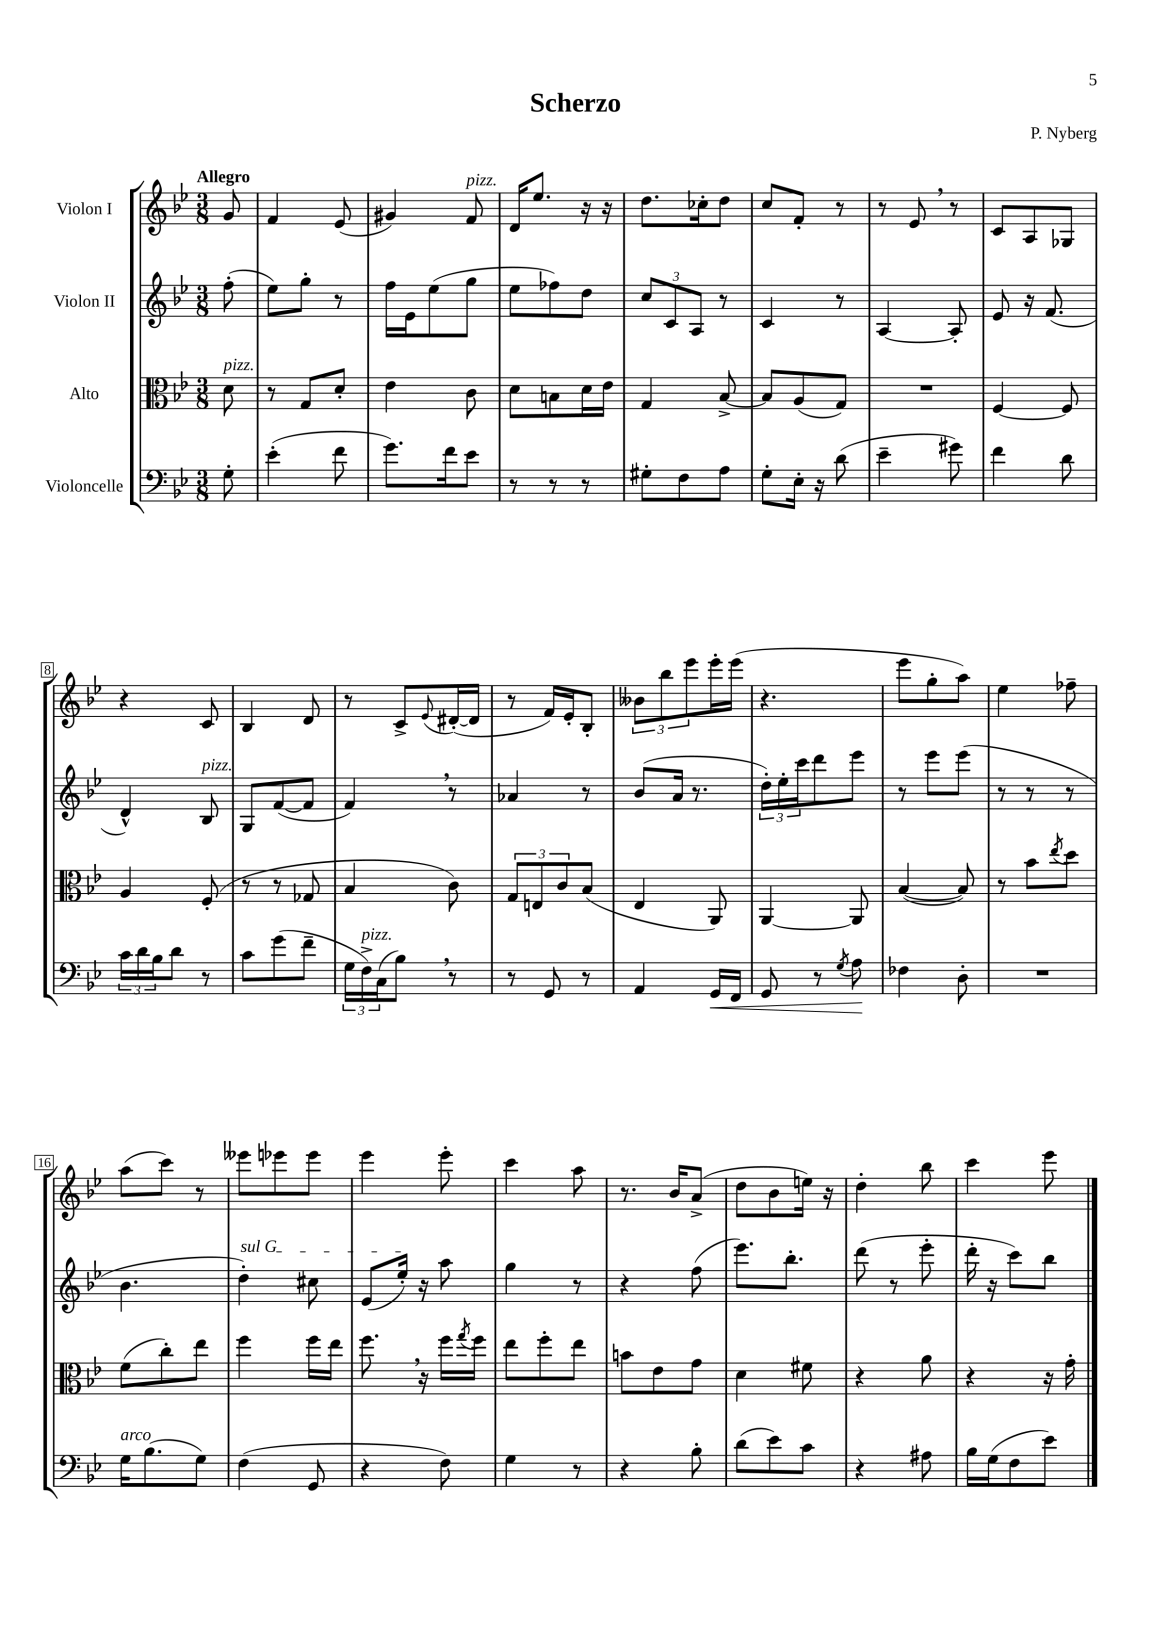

**kern	**kern	**kern	**kern
*staff4	*staff3	*staff2	*staff1
*clefF4	*clefC3	*clefG2	*clefG2
*k[b-e-]	*k[b-e-]	*k[b-e-]	*k[b-e-]
*M3/8	*M3/8	*M3/8	*M3/8
8G'	8d	(8ff'	8g
=	=	=	=
(4e-'	8r	8ee-)	4f
.	8G	8gg'	.
8f	8d'	8r	(8e-
=	=	=	=
8.g)	4e-	16ff	4g#)
.	.	16e-	.
.	.	(8ee-	.
16f	.	.	.
8e-	8c	8gg	8f
=	=	=	=
8r	8d	8ee-	16d
.	.	.	8.ee-
8r	8B	8ff-)	.
8r	16d	8dd	16r
.	16e-	.	16r
=	=	=	=
8G#'	4G	12cc	8.dd
.	.	12c	.
8F	.	.	.
.	.	12A	.
.	.	.	16cc-'
8A	[8B-^	8r	8dd
=	=	=	=
8G'	8B-]	4c	8cc
16E-'	(8A	.	8f'
16r	.	.	.
(8d	8G)	8r	8r
=	=	=	=
4e-~	4.r	[4A	8r
.	.	.	8e-
8g#)	.	8A']	8r
=	=	=	=
4f	[4F	8e-	8c
.	.	16r	8A
.	.	(8.f	.
8d	8F]	.	8G-
=	=	=	=
24c	4A	4d^^)	4r
24d	.	.	.
24B-	.	.	.
8d	.	.	.
8r	(8F'	8B-	8c
=	=	=	=
8c	8r	8G	4B-
(8g	8r	([8f	.
8f~	8G-	8f]	8d
=	=	=	=
24G	4B-	4f)	8r
24F^)	.	.	.
(24C	.	.	.
8B-)	.	.	8c^
.	.	.	8qqe-
8r	8c)	8r	([16d#'
.	.	.	16d#]
=	=	=	=
8r	12G	4a-	8r
.	12E	.	.
8GG	.	.	16f)
.	12c	.	.
.	.	.	16e-'
8r	(8B-	8r	8B-'
=	=	=	=
4AA	4E-	(8b-	12b--
.	.	.	12bb-
.	.	16a	.
.	.	.	12eee-
.	.	8.r	.
16GG	8AA)	.	16eee-'
16FF	.	.	(16eee-
=	=	=	=
8GG	[4AA	24dd')	4.r
.	.	24ee-'	.
.	.	24ccc	.
8r	.	8ddd	.
8qG	.	.	.
8A	8AA]	8eee-	.
=	=	=	=
4F-	([4B-	8r	8eee-
.	.	8eee-	8gg'
8D'	8B-])	(8eee-	8aa)
=	=	=	=
4.r	8r	8r	4ee-
.	8b-	8r	.
.	8qee-	.	.
.	8dd	8r	8ff-~
=	=	=	=
16G	(8f	4.b-	(8aa
(8.B-	.	.	.
.	8cc')	.	8ccc)
8G)	8ee-	.	8r
=	=	=	=
(4F	4ff	4dd')	8eee--
.	.	.	8eee-
8GG	16ff	8cc#	8eee-
.	16ee-	.	.
=	=	=	=
4r	8.ff	(8e-	4eee-
.	.	16ee-')	.
.	16r	16r	.
8F)	16ff	8aa	8eee-'
.	8qgg	.	.
.	16ff	.	.
=	=	=	=
4G	8ee-	4gg	4ccc
.	8ff'	.	.
8r	8ee-	8r	8aa
=	=	=	=
4r	8b	4r	8.r
.	8e-	.	.
.	.	.	16b-
8B-'	8g	(8ff	(8a^
=	=	=	=
(8d	4d	8.eee-)	8dd
8e-)	.	.	8b-
.	.	8.bb-'	.
8c	8f#	.	16ee)
.	.	.	16r
=	=	=	=
4r	4r	(8ddd	4dd'
.	.	8r	.
8A#	8a	8eee-'	8bb-
=	=	=	=
16B-	4r	16ddd'	4ccc
(16G	.	16r	.
8F	.	8ccc)	.
8e-)	16r	8bb-	8eee-
.	16g'	.	.
==	==	==	==
*-	*-	*-	*-
